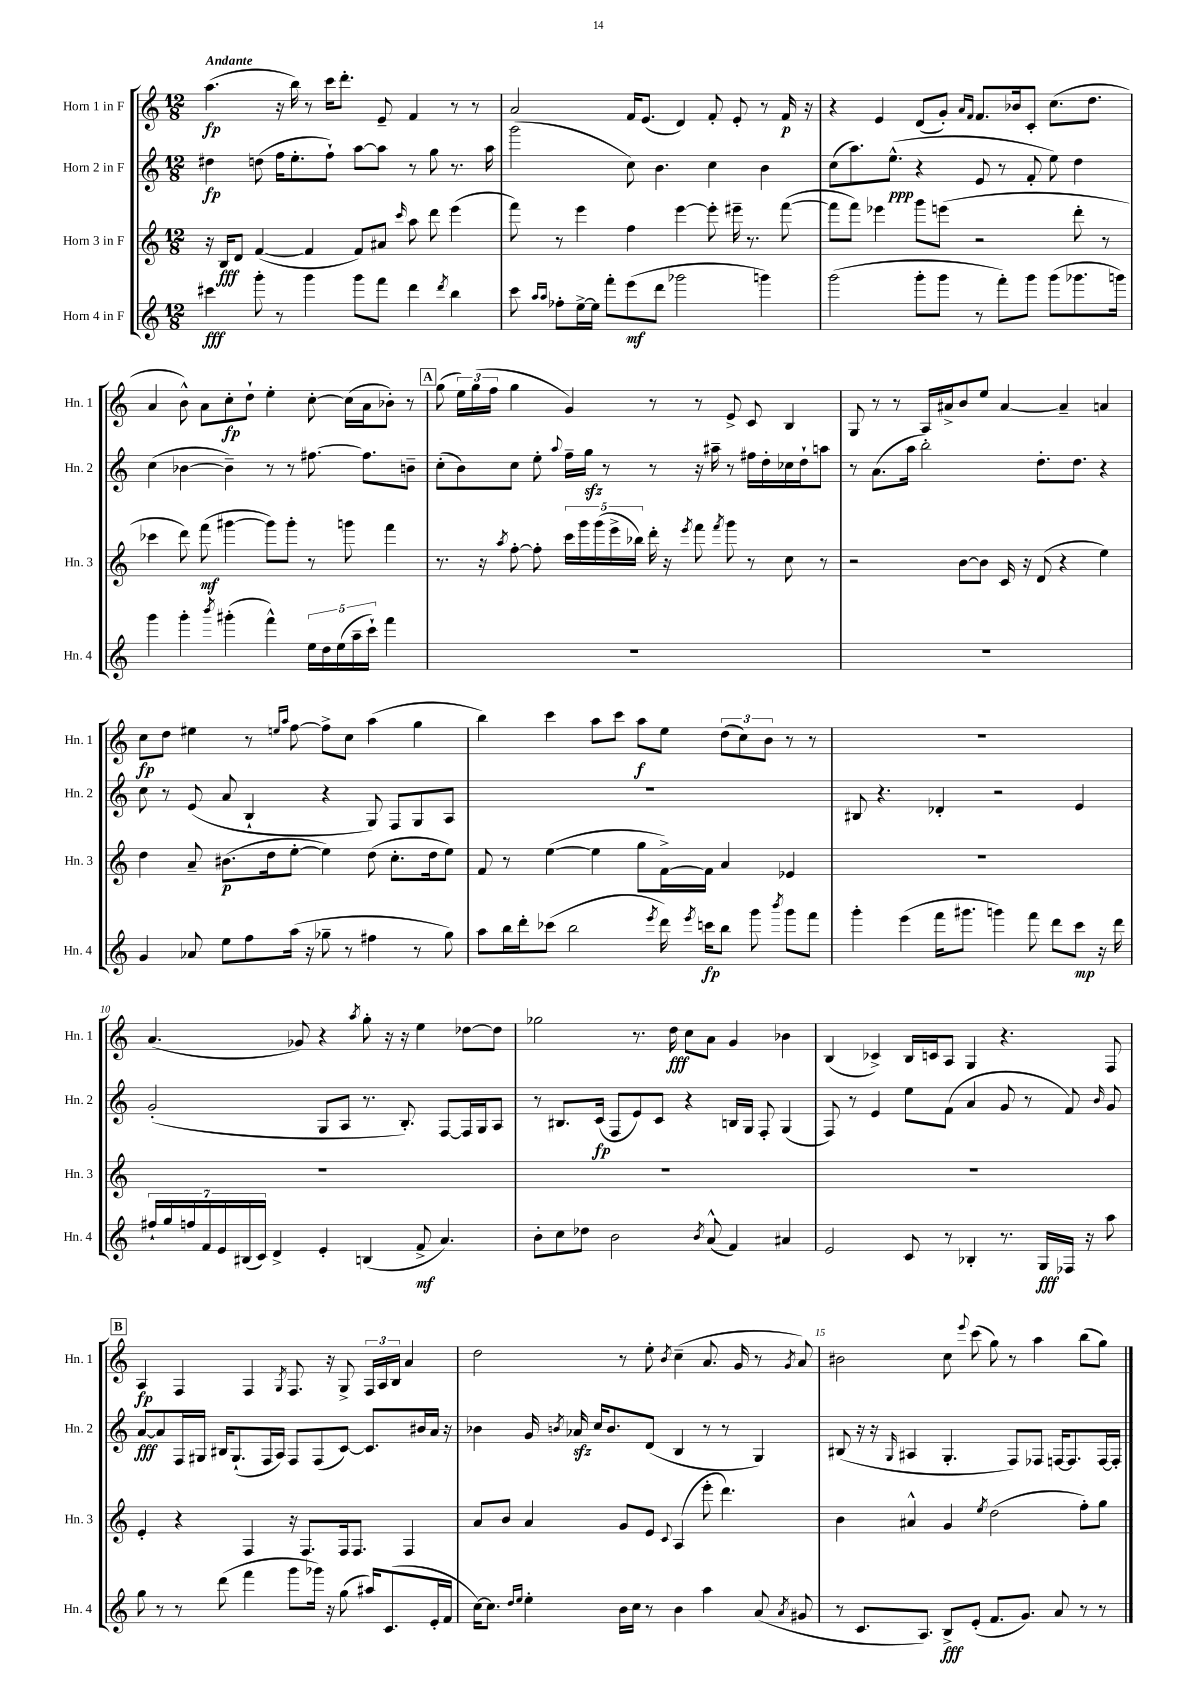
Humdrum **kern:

**kern	**kern	**kern	**kern
*staff4	*staff3	*staff2	*staff1
*clefG2	*clefG2	*clefG2	*clefG2
*k[]	*k[]	*k[]	*k[]
*M12/8	*M12/8	*M12/8	*M12/8
4ccc#	16r	4dd#	(4.aa
.	16B	.	.
.	8d	.	.
8ggg'	([4f	(8dd	.
8r	.	16ff	16r
.	.	8.ee'	16bb)
4ggg	4f]	.	8r
.	.	8ff`)	16ccc
.	.	.	8.ddd'
8ggg	8f)	[8aa	.
8fff	8a#	8aa]	8e~
.	16qqccc	.	.
4ddd	8aa	8r	4f
.	8ddd	8gg	.
8qddd	.	.	.
4bb	(4eee	8.r	8r
.	.	.	8r
.	.	16aa	.
=	=	=	=
8ccc	8fff)	(2ggg	2a
16qqaa	.	.	.
16qqaa	.	.	.
8ff-'	8r	.	.
[16ee^	4eee	.	.
16ee]	.	.	.
8fff'	.	.	.
(8eee	4ff	8cc)	16f
.	.	.	(8.e
8ddd	.	4.b	.
2ggg-	[4eee	.	4d)
.	8eee']	4cc	8f'
.	16eee#~	.	8e'
.	8.r	.	.
4ggg)	.	4b	8r
.	([8fff	.	16f
.	.	.	16r
=	=	=	=
(2ggg	8fff]	(8cc	4r
.	8fff)	8.aa)	.
.	4eee-	.	4e
.	.	(8.ee^^	.
8ggg'	8ggg	4r	(8d
8ggg	(8eee	.	8g')
.	.	.	16qqa
.	.	.	16qqf
8r	2r	8e	8.f
8fff')	.	8r	.
.	.	.	16b-
8ggg	.	8f'	8c'
(8ggg	.	8ee)	(8.cc
8.ggg-	8ddd'	4dd	.
.	.	.	8.dd
.	8r	.	.
16ggg)	.	.	.
=	=	=	=
4ggg	4ccc-	(4cc	4a
4ggg'	8ddd)	[4b-	8b^^)
.	(8fff	.	8a
8qbbb	.	.	.
(4ggg#'	[4ggg#	4b-~])	8cc'
.	.	.	8dd`
4fff^^)	8ggg#])	8r	4ee'
.	8ggg#'	8r	.
20ee	8r	[8.ff#	[8cc'
20dd	.	.	.
(20ee	.	.	.
.	8ggg	.	(16cc]
20aa~	.	.	.
.	.	8.ff#]	16a
20ccc`)	.	.	.
4fff	4fff	.	8b-')
.	.	8b~	8r
=	=	=	=
1.r	8.r	(8cc'	(8gg
.	.	8b)	24ee)
.	.	.	(24gg
.	16r	.	.
.	.	.	24ff
.	8qaa	.	.
.	[8ff'	8cc	4gg
.	8ff']	8ee'	.
.	.	8qqaa	.
.	20ccc	16ff~	4g)
.	20ggg	.	.
.	.	16gg	.
.	(20ggg	.	.
.	.	8r	.
.	20eee^	.	.
.	20bb-)	.	.
.	16ddd'	8r	8r
.	16r	.	.
.	8qeee	.	.
.	8fff	16r	8r
.	.	16aa#~	.
.	8qfff	.	.
.	8ggg	8r	8e^
.	8r	16ff#	8c
.	.	16dd'	.
.	8cc	16cc-	4B
.	.	16dd`	.
.	8r	8aa	.
=	=	=	=
1.r	2r	8r	8G
.	.	(8.a	8r
.	.	.	8r
.	.	16aa	.
.	.	2bb')	16A
.	.	.	16a#^
.	[8b	.	8b
.	8b]	.	8ee
.	16c	.	[4a#
.	16r	.	.
.	(8d	8.dd'	.
.	4r	.	4a#~]
.	.	8.dd	.
.	4ee)	4r	4a
=	=	=	=
4g	4dd	8cc	8cc
.	.	8r	8dd
8a-	8a~	(8e	4ee#
8ee	(8.b#	8a	.
8ff	.	4B`	8r
.	16dd	.	.
.	.	.	16qqee
.	.	.	16qqaa
(16aa	[8ee'	.	[8ff
16r	.	.	.
8gg-~	4ee])	4r	8ff^]
8r	.	.	8cc
4ff#	(8dd	8G)	(4aa
.	8.cc'	8F	.
8r	.	8G	4gg
.	16dd	.	.
8gg-)	8ee)	8A	.
=	=	=	=
8aa	8f	1.r	4bb)
16bb	8r	.	.
16ddd'	.	.	.
(8ccc-	([4ee	.	4ccc
2bb	.	.	.
.	4ee]	.	8aa
.	.	.	8ccc
.	8gg	.	8aa
8qeee	.	.	.
16ddd)	[16f^)	.	8ee
8qeee	.	.	.
16ccc	16f]	.	.
8bb	4a	.	(12dd
.	.	.	12cc)
8ggg	.	.	.
.	.	.	12b
8qbbb	.	.	.
8ggg	4e-	.	8r
8fff	.	.	8r
=	=	=	=
4ggg'	1.r	8B#	1.r
.	.	4.r	.
(4eee	.	.	.
16fff	.	4d-'	.
8.ggg#	.	.	.
4ggg)	.	2r	.
8fff	.	.	.
8ddd	.	.	.
8ccc	.	4e	.
16r	.	.	.
16ddd	.	.	.
=	=	=	=
28ff#`	1.r	(2g'	(4.a
28gg	.	.	.
28ff	.	.	.
28f	.	.	.
28e	.	.	.
(28B#	.	.	.
28c)	.	.	.
4d^	.	.	.
.	.	.	8g-)
4e'	.	8G	4r
.	.	8A	.
.	.	.	8qaa
(4B	.	8.r	8gg'
.	.	.	16r
.	.	8.B')	16r
8f^	.	.	4ee
4.a)	.	[8F	.
.	.	16F]	[8dd-
.	.	16G	.
.	.	8A	8dd-]
=	=	=	=
8b'	1.r	8r	2gg-
8cc	.	8.B#	.
8dd-	.	.	.
.	.	(16c	.
2b	.	8F	.
.	.	8e)	8.r
.	.	8c	.
.	.	.	16dd
.	.	4r	8cc
8qb	.	.	.
(8a^^	.	.	8a
4f)	.	16B	4g
.	.	16G	.
.	.	8F'	.
4a#	.	(4G	4b-
=	=	=	=
2e	1.r	8F)	(4B
.	.	8r	.
.	.	4e	4c-^)
8c	.	8ee	16B
.	.	.	16c
8r	.	(8f	8A
4B-'	.	4a	4G
8.r	.	8g	4.r
.	.	8r	.
16G	.	.	.
16F-	.	8f)	.
16r	.	.	.
.	.	16qqb	.
8aa	.	8g	8F
=	=	=	=
8gg	4e'	[8a	4A
8r	.	8a]	.
8r	4r	16F	4F
.	.	16G#	.
(8ddd	.	16B#	.
.	.	(8.G#`	.
4fff	4F	.	4F
.	.	16F	.
.	.	16A)	.
.	.	.	8qG
8ggg	16r	8F	8.F
.	8.F	.	.
16ggg-)	.	(8F	.
16r	.	.	16r
(8gg	16F	[8c)	8G^
.	8.F	.	.
16aa#)	.	8.c]	24F
.	.	.	24A
(8.c	.	.	.
.	.	.	24B
.	4F	.	4a
.	.	16b#	.
16e'	.	16a	.
16f	.	16r	.
=	=	=	=
[16cc)	8a	4b-	2dd
8.cc]	.	.	.
.	8b	.	.
16qqdd	.	.	.
16qqee	.	.	.
4ee'	4a	16g	.
.	.	8qb	.
.	.	16a-	.
.	.	16cc	.
.	.	8.b	.
16b	8g	.	8r
16cc	.	.	.
8r	8e	(8d	8ee'
.	8qqc	.	8qb
4b	(4A	4B	(4cc~
4aa	8eee'	8r	8.a
.	4.ddd)	8r	.
.	.	.	16g
(8a	.	4G)	8r
8qa	.	.	8qg
8g#	.	.	8a)
=	=	=	=
8r	4b	(8B#	2b#
8.c	.	16r	.
.	.	16r	.
.	.	16qqG	.
.	4a#^^	4A#	.
8.A)	.	.	.
8B^	4g	4.G'	8cc
.	.	.	8qqeee
(8e'	.	.	(8ccc
.	8qee	.	.
8.f	(2dd	.	8gg)
.	.	8F)	8r
8.g)	.	.	.
.	.	8F-	4aa
8a	.	[16F	.
.	.	8.F]	.
8r	8ff')	.	(8bb
8r	8gg	[16F	8gg)
.	.	16F']	.
==	==	==	==
*-	*-	*-	*-
